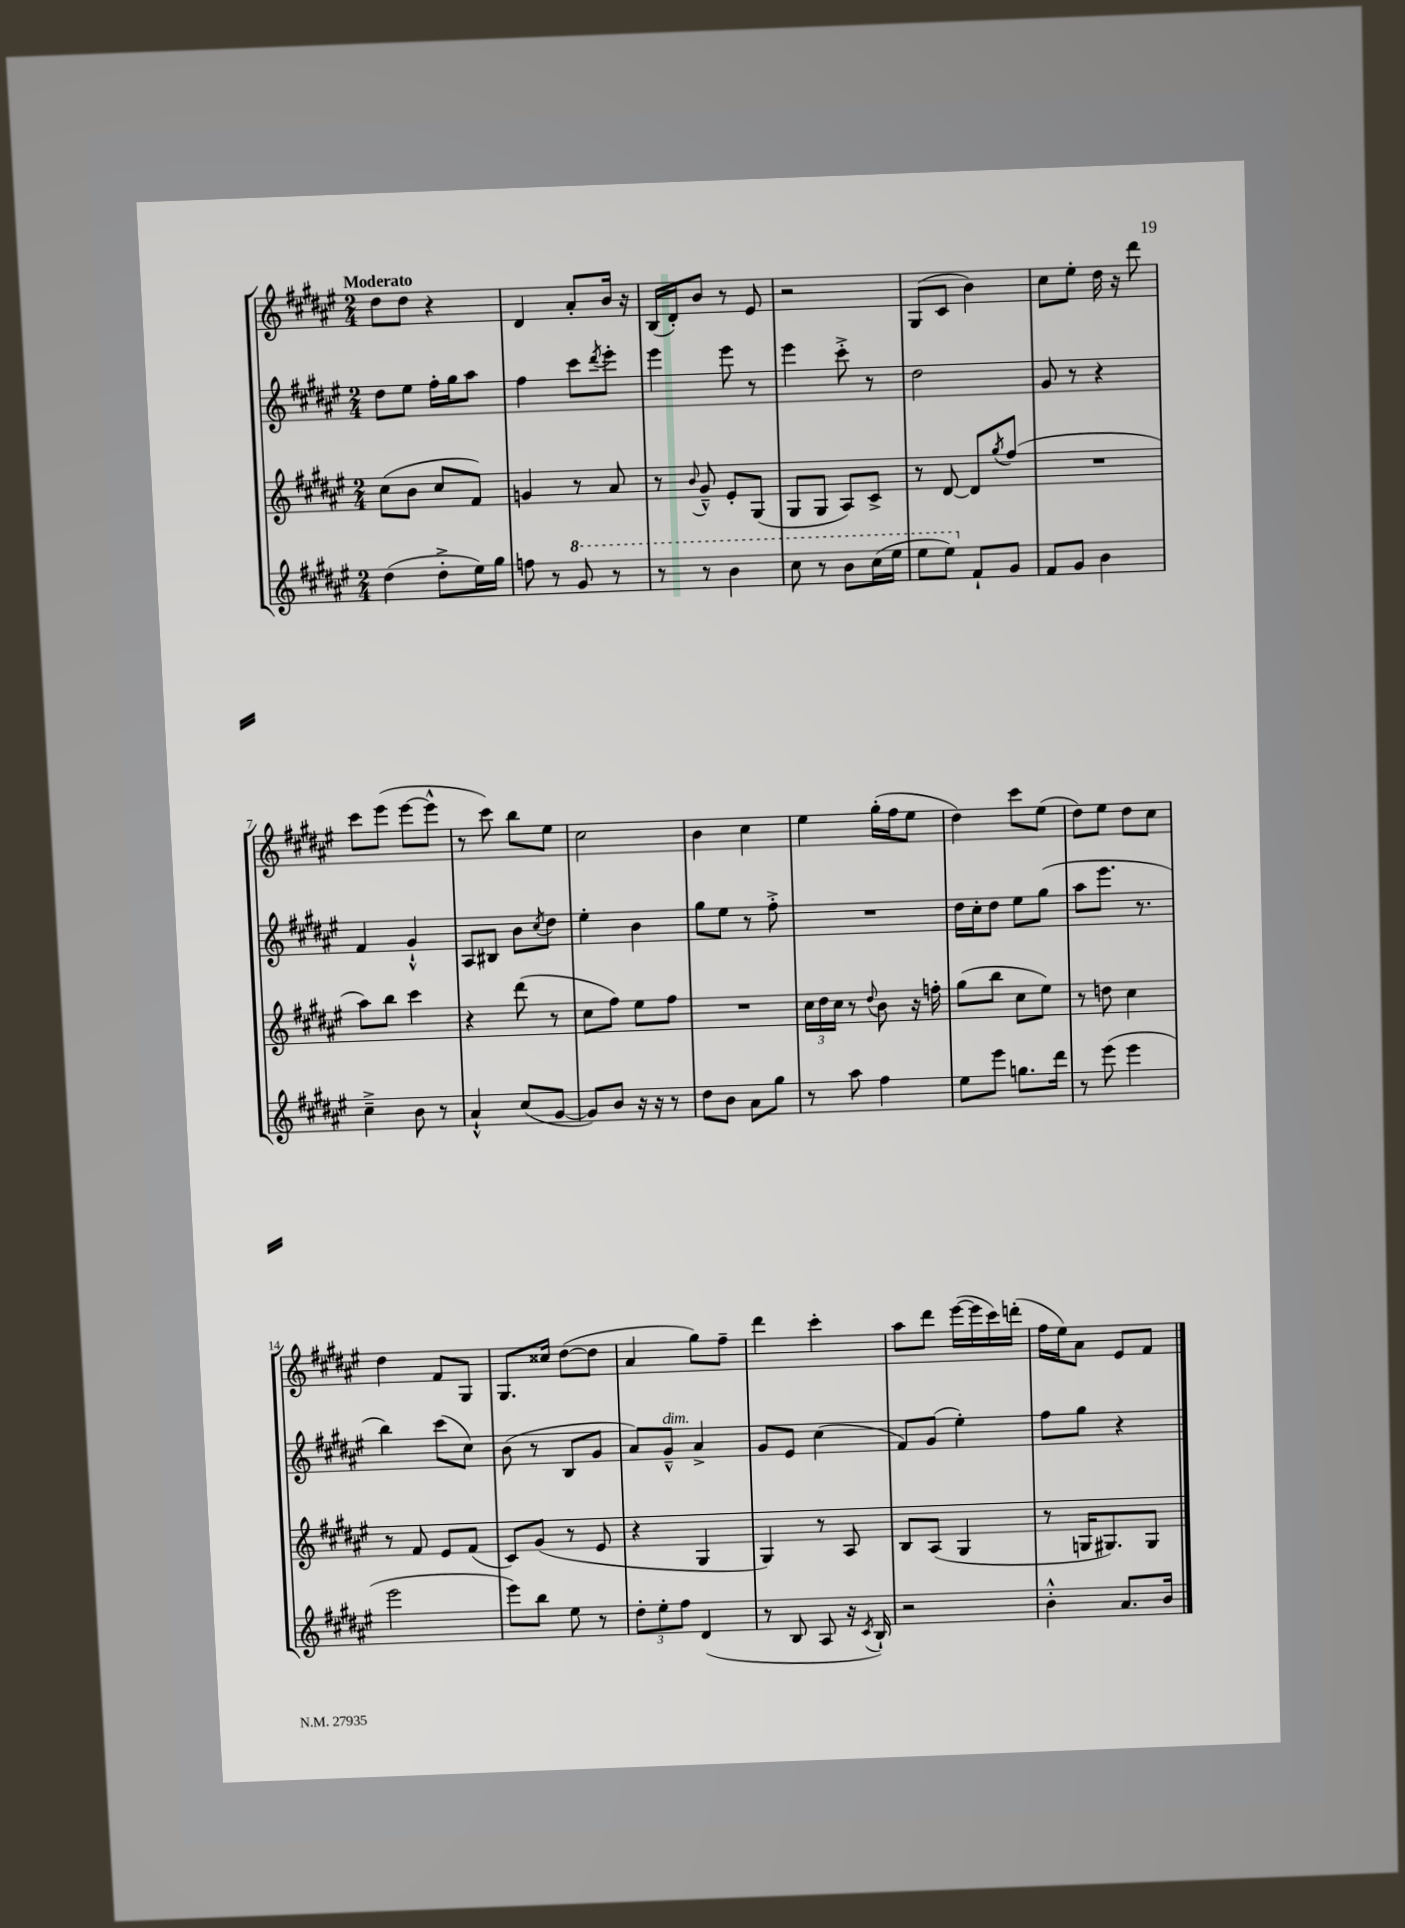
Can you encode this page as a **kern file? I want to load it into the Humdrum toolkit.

**kern	**kern	**kern	**kern
*part4	*part3	*part2	*part1
*staff4	*staff3	*staff2	*staff1
*clefG2	*clefG2	*clefG2	*clefG2
*k[f#c#g#d#a#e#]	*k[f#c#g#d#a#e#]	*k[f#c#g#d#a#e#]	*k[f#c#g#d#a#e#]
*M2/4	*M2/4	*M2/4	*M2/4
=1	=1	=1	=1
!	!	!	!LO:TX:a:B:t=Moderato
(4dd#\	(8cc#\L	8dd#\L	8dd#\L
.	8b\J	8ee#\J	8dd#\J
8dd#'^\L	8cc#/L	16ff#'\LL	4r
.	.	16gg#\J	.
16ee#\L)	8f#/J)	8aa#\J	.
16gg#\JJ	.	.	.
=2	=2	=2	=2
8ffn\	4gn/	4ff#\	4d#/
8r	.	.	.
*8va	*	*	*
8gg#/	8r	8ccc#\L	8a#'/L
.	.	8qddd#/	.
8r	8a#/	8eee#'\J	16b/Jk
.	.	.	16r
=3	=3	=3	=3
8r	8r	4eee#\	(16B/LL
.	.	.	16d#'/J)
.	8qqb/	.	.
8r	8g#~^^/	.	8b/J
4bb\	8e#'/L	8eee#\	8r
.	(8G#/J	8r	8e#/
=4	=4	=4	=4
8ccc#\	8G#/L	4eee#\	2r
8r	8G#/J	.	.
8bb\L	8A#/L)	8ccc#'^\	.
(16ccc#\L	8c#^/J	8r	.
16eee#\JJ	.	.	.
=5	=5	=5	=5
8eee#\L	8r	2dd#\	(8G#/L
8eee#\J)	[8d#/	.	8c#/J
*X8va	*	*	*
8f#`/L	8d#/L]	.	4b\)
.	8qgg#/	.	.
8g#/J	(8ff#/J	.	.
=6	=6	=6	=6
8f#/L	2r	8g#/	8cc#\L
8g#/J	.	8r	8ee#'\J
4b\	.	4r	16dd#\
.	.	.	16r
.	.	.	8ddd#\
!!LO:LB:g=z
=7	=7	=7	=7
4cc#~^\	8aa#\L)	4f#/	8ccc#\L
.	8bb\J	.	(8eee#\J
8b\	4ccc#\	4g#`^^/	[8eee#\L
8r	.	.	8eee#^^\J]
=8	=8	=8	=8
4a#`^^/	4r	8A#/L	8r
.	.	8B#X/J	8ccc#\)
(8cc#/L	(8ddd#\	8b\L	8bb\L
.	.	8qcc#/	.
[8g#/J	8r	8dd#\J	8ee#\J
=9	=9	=9	=9
8g#/L])	8cc#\L	4ee#'\	2cc#\
8b/J	8ff#\J)	.	.
16r	8ee#\L	4b\	.
16r	.	.	.
8r	8ff#\J	.	.
=10	=10	=10	=10
8dd#\L	2r	8gg#\L	4b\
8b\J	.	8ee#\J	.
8a#\L	.	8r	4cc#\
8gg#\J	.	8ff#'^\	.
=11	=11	=11	=11
8r	24cc#\LL	2r	4ee#\
.	24dd#\	.	.
.	24cc#\JJ	.	.
8aa#\	8r	.	.
.	8qqdd#/	.	.
4ff#\	8b\	.	(16gg#'\LL
.	.	.	16ff#\J
.	16r	.	8ee#\J
.	16ffn'\	.	.
=12	=12	=12	=12
8ee#\L	(8gg#\L	16dd#\LL	4dd#\)
.	.	16cc#'\J	.
8eee#\J	8bb\J	8dd#\J	.
8.ggn\L	8cc#\L	8ee#\L	8ccc#\L
.	8ee#\J)	(8gg#\J	(8ee#\J
16ddd#\Jk	.	.	.
=13	=13	=13	=13
8r	8r	8aa#\L	8dd#\L)
(8eee#\	8ddn\	8.eee#\J	8ee#\J
4eee#\	4cc#\	.	8dd#\L
.	.	8.r	.
.	.	.	8cc#\J
!!LO:LB:g=z
=14	=14	=14	=14
2eee#\	8r	4bb\)	4dd#\
.	8f#/	.	.
.	8e#/L	(8ccc#\L	8f#/L
.	(8f#/J	8cc#\J)	8G#/J
=15	=15	=15	=15
8eee#\L)	8c#/L)	(8b\	8.G#/L
8bb\J	(8g#/J	8r	.
.	.	.	16cc##X/Jk
8ee#\	8r	8B/L	([8dd#\L
8r	8e#/	8g#/J	8dd#\J]
=16	=16	=16	=16
12dd#'\L	4r	8a#/L)	4a#/
12ee#'\	.	.	.
!	!	!LO:TX:a:i:t=dim.	!
.	.	8g#~^^/J	.
12ff#\J	.	.	.
(4d#/	4G#/	4a#^/	8gg#\L)
.	.	.	8ff#~\J
=17	=17	=17	=17
8r	4G#/)	8g#/L	4ddd#\
8B/	.	8e#/J	.
8A#/	8r	(4cc#\	4ccc#'\
16r	8A#/	.	.
8qc#/	.	.	.
16B`/)	.	.	.
=18	=18	=18	=18
2r	8B/L	8f#/L)	8aa#\L
.	(8A#/J	(8g#/J	8ddd#\J
.	4G#/	4ee#'\)	([16eee#\LL
.	.	.	16eee#\]
.	.	.	16ccc#\)
.	.	.	(16dddn'\JJ
=19	=19	=19	=19
4b'^^\	8r	8ff#\L	16ff#\LL
.	.	.	16ee#\J)
.	16Gn/KL	8gg#\J	8a#\J
.	8.G#X/)	.	.
8.a#/L	.	4r	8e#/L
.	8G#/J	.	8f#/J
16b/Jk	.	.	.
==	==	==	==
*-	*-	*-	*-
